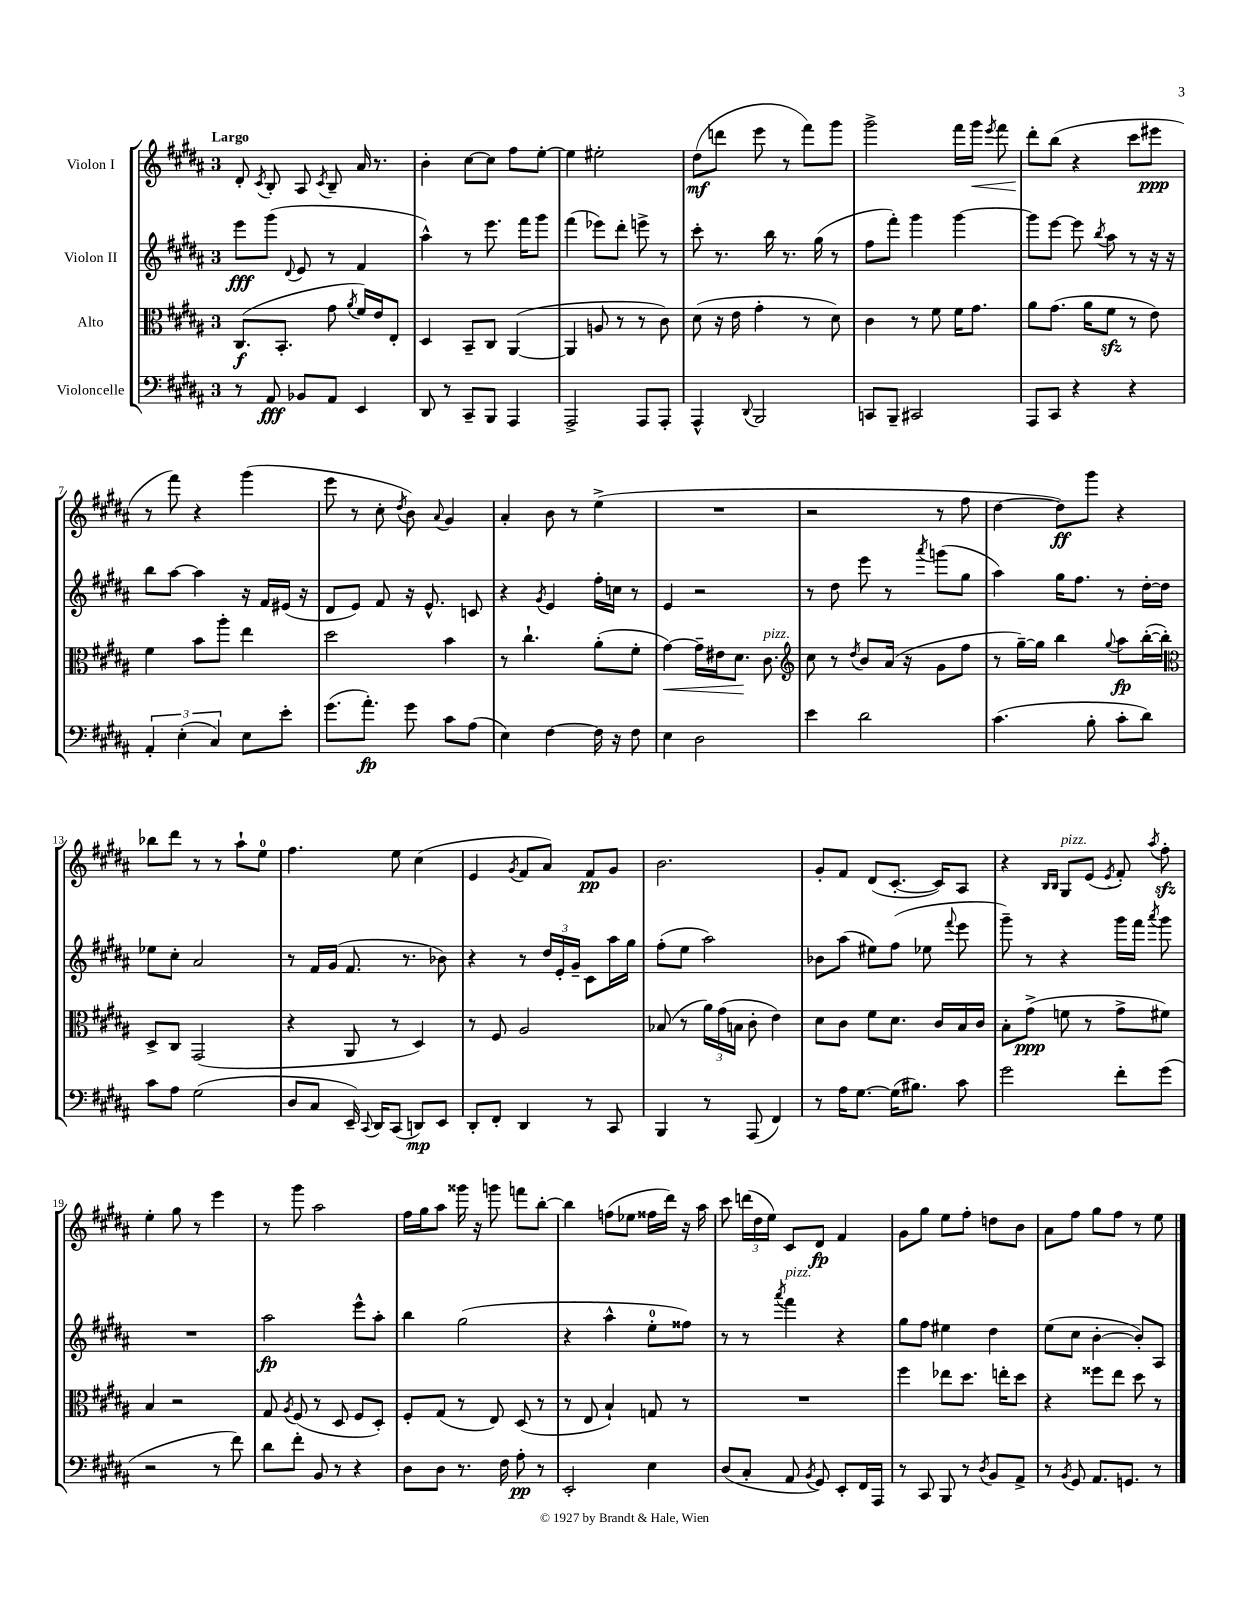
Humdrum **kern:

**kern	**dynam	**kern	**dynam	**kern	**dynam	**kern	**dynam
*part4	*part4	*part3	*part3	*part2	*part2	*part1	*part1
*staff4	*staff4	*staff3	*staff3	*staff2	*staff2	*staff1	*staff1
*I"Violoncelle	*	*I"Alto	*	*I"Violon II	*	*I"Violon I	*
*clefF4	*	*clefC3	*	*clefG2	*	*clefG2	*
*k[f#c#g#d#a#]	*	*k[f#c#g#d#a#]	*	*k[f#c#g#d#a#]	*	*k[f#c#g#d#a#]	*
*M3/4	*	*M3/4	*	*M3/4	*	*M3/4	*
=1	=1	=1	=1	=1	=1	=1	=1
!	!	!	!	!	!	!LO:TX:a:B:t=Largo	!
8r	.	(8.C#/L	f	8eee\L	fff	8d#'/	.
.	.	.	.	.	.	8qc#/	.
8AA#/	fff	.	.	(8ggg#\J	.	8B'/	.
.	.	8.BB'/J	.	.	.	.	.
.	.	.	.	8qqd#/	.	.	.
8BB-X/L	.	.	.	8e/	.	8A#/	.
.	.	.	.	.	.	8qc#/	.
8AA#/J	.	8g#\	.	8r	.	8B~/	.
.	.	8qa#/	.	.	.	.	.
4EE/	.	16f#/LL)	.	4f#/	.	16a#/	.
.	.	16e/J	.	.	.	8.r	.
.	.	8E'/J	.	.	.	.	.
=2	=2	=2	=2	=2	=2	=2	=2
8DD#/	.	4D#/	.	4aa#^^\)	.	4b'\	.
8r	.	.	.	.	.	.	.
8CC#~/L	.	8BB~/L	.	8r	.	[8cc#\L	.
8BBB/J	.	8C#/J	.	8.eee\	.	8cc#\J]	.
4AAA#/	.	([4AA#/	.	.	.	8ff#\L	.
.	.	.	.	16fff#\KL	.	.	.
.	.	.	.	8ggg#\J	.	[8ee'\J	.
=3	=3	=3	=3	=3	=3	=3	=3
2AAA#^/	.	4AA#/]	.	(4fff#\	.	4ee\]	.
.	.	8An/	.	8eee-X\L)	.	2ee#X'\	.
.	.	8r	.	8ddd#'\J	.	.	.
8AAA#/L	.	8r	.	8eeen^\	.	.	.
8AAA#'/J	.	8c#\)	.	8r	.	.	.
=4	=4	=4	=4	=4	=4	=4	=4
4AAA#^^/	.	(8d#\	.	8ccc#'\	.	(8dd#\L	mf
.	.	16r	.	8.r	.	8dddn\J	.
.	.	16e\	.	.	.	.	.
8qqDD#/	.	.	.	.	.	.	.
2BBB/	.	4g#'\	.	.	.	8eee\	.
.	.	.	.	16bb\	.	.	.
.	.	.	.	8.r	.	8r	.
.	.	8r	.	.	.	8fff#\L)	.
.	.	.	.	(16gg#\	.	.	.
.	.	8d#\)	.	8r	.	8ggg#\J	.
=5	=5	=5	=5	=5	=5	=5	=5
8CCn/L	.	4c#\	.	8ff#\L	.	2ggg#^\	.
8BBB~/J	.	.	.	8fff#'\J)	.	.	.
2CC#X/	.	8r	.	4ggg#\	.	.	.
.	.	8f#\	.	.	.	.	.
.	.	16f#\KL	.	[4ggg#\	.	16fff#\LL	.
!	!	!	!	!	!	!	!LO:HP:b
.	.	8.g#\J	.	.	.	16ggg#\JJ	<
.	.	.	.	.	.	8qeee/	.
.	.	.	.	.	.	8fff#\	.
=6	=6	=6	=6	=6	=6	=6	=6
8AAA#/L	.	8a#\L	.	8ggg#\L]	.	8ddd#'\L	.
8CC#/J	.	(8.g#\J	.	[8eee\J	.	(8bb\J	[
4r	.	.	.	8eee\]	.	4r	.
.	.	16a#\KL	.	.	.	.	.
.	.	.	.	8qbb/	.	.	.
.	.	8f#zz\J	.	8aa#\	.	.	.
4r	.	8r	.	8r	.	8ccc#\L	.
.	.	8e\)	.	16r	.	8eee#X\J	ppp
.	.	.	.	16r	.	.	.
!!LO:LB:g=z
=7	=7	=7	=7	=7	=7	=7	=7
6AA#'/	.	4f#\	.	8bb\L	.	8r	.
.	.	.	.	[8aa#\J	.	8fff#\)	.
(6E'\	.	.	.	.	.	.	.
.	.	8b\L	.	4aa#\]	.	4r	.
6C#/)	.	.	.	.	.	.	.
.	.	8aa#'\J	.	.	.	.	.
8E\L	.	4ee\	.	16r	.	(4ggg#\	.
.	.	.	.	16f#/LL	.	.	.
8e'\J	.	.	.	(16e#X/JJ	.	.	.
.	.	.	.	16r	.	.	.
=8	=8	=8	=8	=8	=8	=8	=8
(8.g#\L	.	2dd#\	.	8d#/L	.	8eee\	.
.	.	.	.	8e/J)	.	8r	.
8.a#'\J)	fp	.	.	.	.	.	.
.	.	.	.	8f#/	.	8cc#'\	.
.	.	.	.	.	.	8qdd#/	.
8g#\	.	.	.	16r	.	8b\)	.
.	.	.	.	8.e^^/	.	.	.
.	.	.	.	.	.	8qqa#/	.
8c#\L	.	4b\	.	.	.	4g#/	.
(8A#\J	.	.	.	8cn/	.	.	.
=9	=9	=9	=9	=9	=9	=9	=9
4E\)	.	8r	.	4r	.	4a#'/	.
.	.	4.cc#`\	.	.	.	.	.
.	.	.	.	8qg#/	.	.	.
[4F#\	.	.	.	4e/	.	8b\	.
.	.	.	.	.	.	8r	.
16F#\]	.	(8a#'\L	.	16ff#'\LL	.	(4ee^\	.
16r	.	.	.	16ccn\JJ	.	.	.
8F#\	.	8f#'\J	.	8r	.	.	.
=10	=10	=10	=10	=10	=10	=10	=10
!	!	!	!LO:HP:b	!	!	!	!
4E\	.	[4g#\)	<	4e/	.	2.r	.
2D#\	.	16g#~\LL]	.	2r	.	.	.
.	.	16e#X\J	.	.	.	.	.
.	.	8.d#\J	.	.	.	.	.
!	!	!LO:TX:a:i:t=pizz.	!	!	!	!	!
.	.	8.c#\	[	.	.	.	.
=11	=11	=11	=11	=11	=11	=11	=11
*	*	*clefG2	*	*	*	*	*
4e\	.	8cc#\	.	8r	.	2r	.
.	.	8r	.	8dd#\	.	.	.
.	.	8qdd#/	.	.	.	.	.
2d#\	.	8b/L	.	8eee\	.	.	.
.	.	(16a#/Jk	.	8r	.	.	.
.	.	16r	.	.	.	.	.
.	.	.	.	8qaaa#/	.	.	.
.	.	8g#\L	.	(8gggn\L	.	8r	.
.	.	8ff#\J	.	8gg#\J	.	8ff#\	.
=12	=12	=12	=12	=12	=12	=12	=12
(4.c#\	.	8r	.	4aa#\)	.	[4dd#\	.
.	.	[16gg#~\LL)	.	.	.	.	.
.	.	16gg#\JJ]	.	.	.	.	.
.	.	4bb\	.	16gg#\KL	.	8dd#\L])	ff
.	.	.	.	8.ff#\J	.	.	.
8B'\	.	.	.	.	.	8ggg#\J	.
.	.	8qqgg#/	.	.	.	.	.
8c#'\L	.	8aa#\L	fp	8r	.	4r	.
8d#\J)	.	([16bb'\L	.	[16dd#'\LL	.	.	.
.	.	16bb'\JJ])	.	16dd#\JJ]	.	.	.
!!LO:LB:g=z
=13	=13	=13	=13	=13	=13	=13	=13
*	*	*clefC3	*	*	*	*	*
8c#\L	.	8D#^/L	.	8ee-X\L	.	8bb-X\L	.
8A#\J	.	8C#/J	.	8cc#'\J	.	8ddd#\J	.
(2G#\	.	(2GG#/	.	2a#/	.	8r	.
.	.	.	.	.	.	8r	.
.	.	.	.	.	.	8aa#`\L	.
.	.	.	.	.	.	8ee\J	.
=14	=14	=14	=14	=14	=14	=14	=14
8D#/L	.	4r	.	8r	.	4.ff#\	.
8C#/J	.	.	.	16f#/LL	.	.	.
.	.	.	.	(16g#/JJ	.	.	.
16EE~/)	.	8AA#/	.	8.f#/	.	.	.
8qqCC#/	.	.	.	.	.	.	.
16DD#/KL	.	.	.	.	.	.	.
(8CC#/J	.	8r	.	.	.	8ee\	.
.	.	.	.	8.r	.	.	.
8DDn/L)	mp	4D#/)	.	.	.	(4cc#\	.
8EE/J	.	.	.	8b-X\)	.	.	.
=15	=15	=15	=15	=15	=15	=15	=15
8DD#'/L	.	8r	.	4r	.	4e/	.
8FF#'/J	.	8F#/	.	.	.	.	.
.	.	.	.	.	.	8qg#/	.
4DD#/	.	2A#/	.	8r	.	8f#/L	.
.	.	.	.	24dd#/LL	.	8a#/J)	.
.	.	.	.	24e'/	.	.	.
.	.	.	.	24g#~/JJ	.	.	.
8r	.	.	.	8c#\L	.	8f#/L	pp
8CC#/	.	.	.	16aa#\L	.	8g#/J	.
.	.	.	.	16gg#\JJ	.	.	.
=16	=16	=16	=16	=16	=16	=16	=16
4BBB/	.	(8B-X/	.	(8ff#'\L	.	2.b\	.
.	.	8r	.	8ee\J	.	.	.
8r	.	24a#\LL)	.	2aa#\)	.	.	.
.	.	(24g#\	.	.	.	.	.
.	.	24Bn\JJ	.	.	.	.	.
(8AAA#/	.	8c#'\	.	.	.	.	.
4FF#/)	.	4e\)	.	.	.	.	.
=17	=17	=17	=17	=17	=17	=17	=17
8r	.	8d#\L	.	8b-X\L	.	8g#'/L	.
16A#\KL	.	8c#\J	.	(8aa#\J	.	8f#/J	.
[8.G#\J	.	.	.	.	.	.	.
.	.	8f#\L	.	8ee#X\L)	.	(8d#/L	.
(16G#\KL]	.	8.d#\J	.	(8ff#\J	.	[8.c#'/J	.
8.B#X\J)	.	.	.	.	.	.	.
.	.	.	.	8ee-X\	.	.	.
.	.	16c#/LL	.	.	.	16c#/KL])	.
.	.	.	.	8qqfff#/	.	.	.
8c#\	.	16B/	.	8eee\	.	8A#/J	.
.	.	16c#/JJ	.	.	.	.	.
=18	=18	=18	=18	=18	=18	=18	=18
2g#\	.	8B'\L	.	8ggg#~\)	.	4r	.
.	.	(8g#^\J	ppp	8r	.	.	.
.	.	.	.	.	.	16qqB/LL	.
.	.	.	.	.	.	16qqB/JJ	.
!	!	!	!	!	!	!LO:TX:a:i:t=pizz.	!
.	.	8fn\	.	4r	.	8G#/L	.
.	.	8r	.	.	.	(8e/J	.
.	.	.	.	.	.	8qe/	.
8f#'\L	.	8g#^\L	.	16ggg#\LL	.	8f#'/)	.
.	.	.	.	16fff#\JJ	.	.	.
.	.	.	.	8qaaa#/	.	8qaa#/	.
(8g#\J	.	8f#X\J)	.	8ggg#\	.	8ff#zz'\	.
!!LO:LB:g=z
=19	=19	=19	=19	=19	=19	=19	=19
2r	.	4B/	.	2.r	.	4ee'\	.
.	.	2r	.	.	.	8gg#\	.
.	.	.	.	.	.	8r	.
8r	.	.	.	.	.	4eee\	.
8f#\)	.	.	.	.	.	.	.
=20	=20	=20	=20	=20	=20	=20	=20
8d#\L	.	8G#/	.	2aa#\	fp	8r	.
.	.	8qA#/	.	.	.	.	.
8f#'\J	.	(8F#/	.	.	.	8ggg#\	.
8BB/	.	8r	.	.	.	2aa#\	.
8r	.	8D#/	.	.	.	.	.
4r	.	8F#/L	.	8eee^^\L	.	.	.
.	.	8D#'/J)	.	8aa#'\J	.	.	.
=21	=21	=21	=21	=21	=21	=21	=21
8D#\L	.	8F#'/L	.	4bb\	.	16ff#\LL	.
.	.	.	.	.	.	16gg#\J	.
8D#\J	.	(8G#/J	.	.	.	8aa#\J	.
8.r	.	8r	.	(2gg#\	.	16ggg##X\	.
.	.	.	.	.	.	16r	.
.	.	8E/)	.	.	.	8gggn\	.
16F#\	.	.	.	.	.	.	.
8A#'\	pp	(8D#/	.	.	.	8fffn\L	.
8r	.	8r	.	.	.	[8bb'\J	.
=22	=22	=22	=22	=22	=22	=22	=22
2EE'/	.	8r	.	4r	.	4bb\]	.
.	.	8E/	.	.	.	.	.
.	.	4B`/)	.	4aa#^^\	.	(8ffn\L	.
.	.	.	.	.	.	8ee-X\J	.
4E\	.	8Gn/	.	8ee'\L	.	16ff##X\LL	.
.	.	.	.	.	.	16ddd#\JJ)	.
.	.	8r	.	8ff##X\J)	.	16r	.
.	.	.	.	.	.	16aa#\	.
=23	=23	=23	=23	=23	=23	=23	=23
(8D#/L	.	2.r	.	8r	.	8ccc#\	.
8C#'/J	.	.	.	8r	.	(24dddn\LL	.
.	.	.	.	.	.	24dd#\	.
.	.	.	.	.	.	24ee\JJ)	.
.	.	.	.	8qaaa#/	.	.	.
!	!	!	!	!LO:TX:a:i:t=pizz.	!	!	!
8AA#/	.	.	.	4fff#\	.	8c#/L	.
8qBB/	.	.	.	.	.	.	.
8GG#/)	.	.	.	.	.	8d#/J	fp
8EE'/L	.	.	.	4r	.	4f#/	.
16FF#/L	.	.	.	.	.	.	.
16AAA#/JJ	.	.	.	.	.	.	.
=24	=24	=24	=24	=24	=24	=24	=24
8r	.	4ff#\	.	8gg#\L	.	8g#\L	.
8CC#/	.	.	.	8ff#\J	.	8gg#\J	.
8BBB/	.	8ee-X\L	.	4ee#X\	.	8ee\L	.
8r	.	8.dd#\J	.	.	.	8ff#'\J	.
8qD#/	.	.	.	.	.	.	.
8BB/L	.	.	.	4dd#\	.	8ddn\L	.
.	.	16een'\KL	.	.	.	.	.
8AA#^/J	.	8dd#\J	.	.	.	8b\J	.
=25	=25	=25	=25	=25	=25	=25	=25
8r	.	4r	.	(8ee\L	.	8a#\L	.
8qBB/	.	.	.	.	.	.	.
8GG#/	.	.	.	8cc#\J	.	8ff#\J	.
8.AA#/L	.	8ff##X\L	.	[4b'\	.	8gg#\L	.
.	.	8ee\J	.	.	.	8ff#\J	.
8.GGn/J	.	.	.	.	.	.	.
.	.	8dd#\	.	8b'/L])	.	8r	.
8r	.	8r	.	8A#/J	.	8ee\	.
==	==	==	==	==	==	==	==
*-	*-	*-	*-	*-	*-	*-	*-
